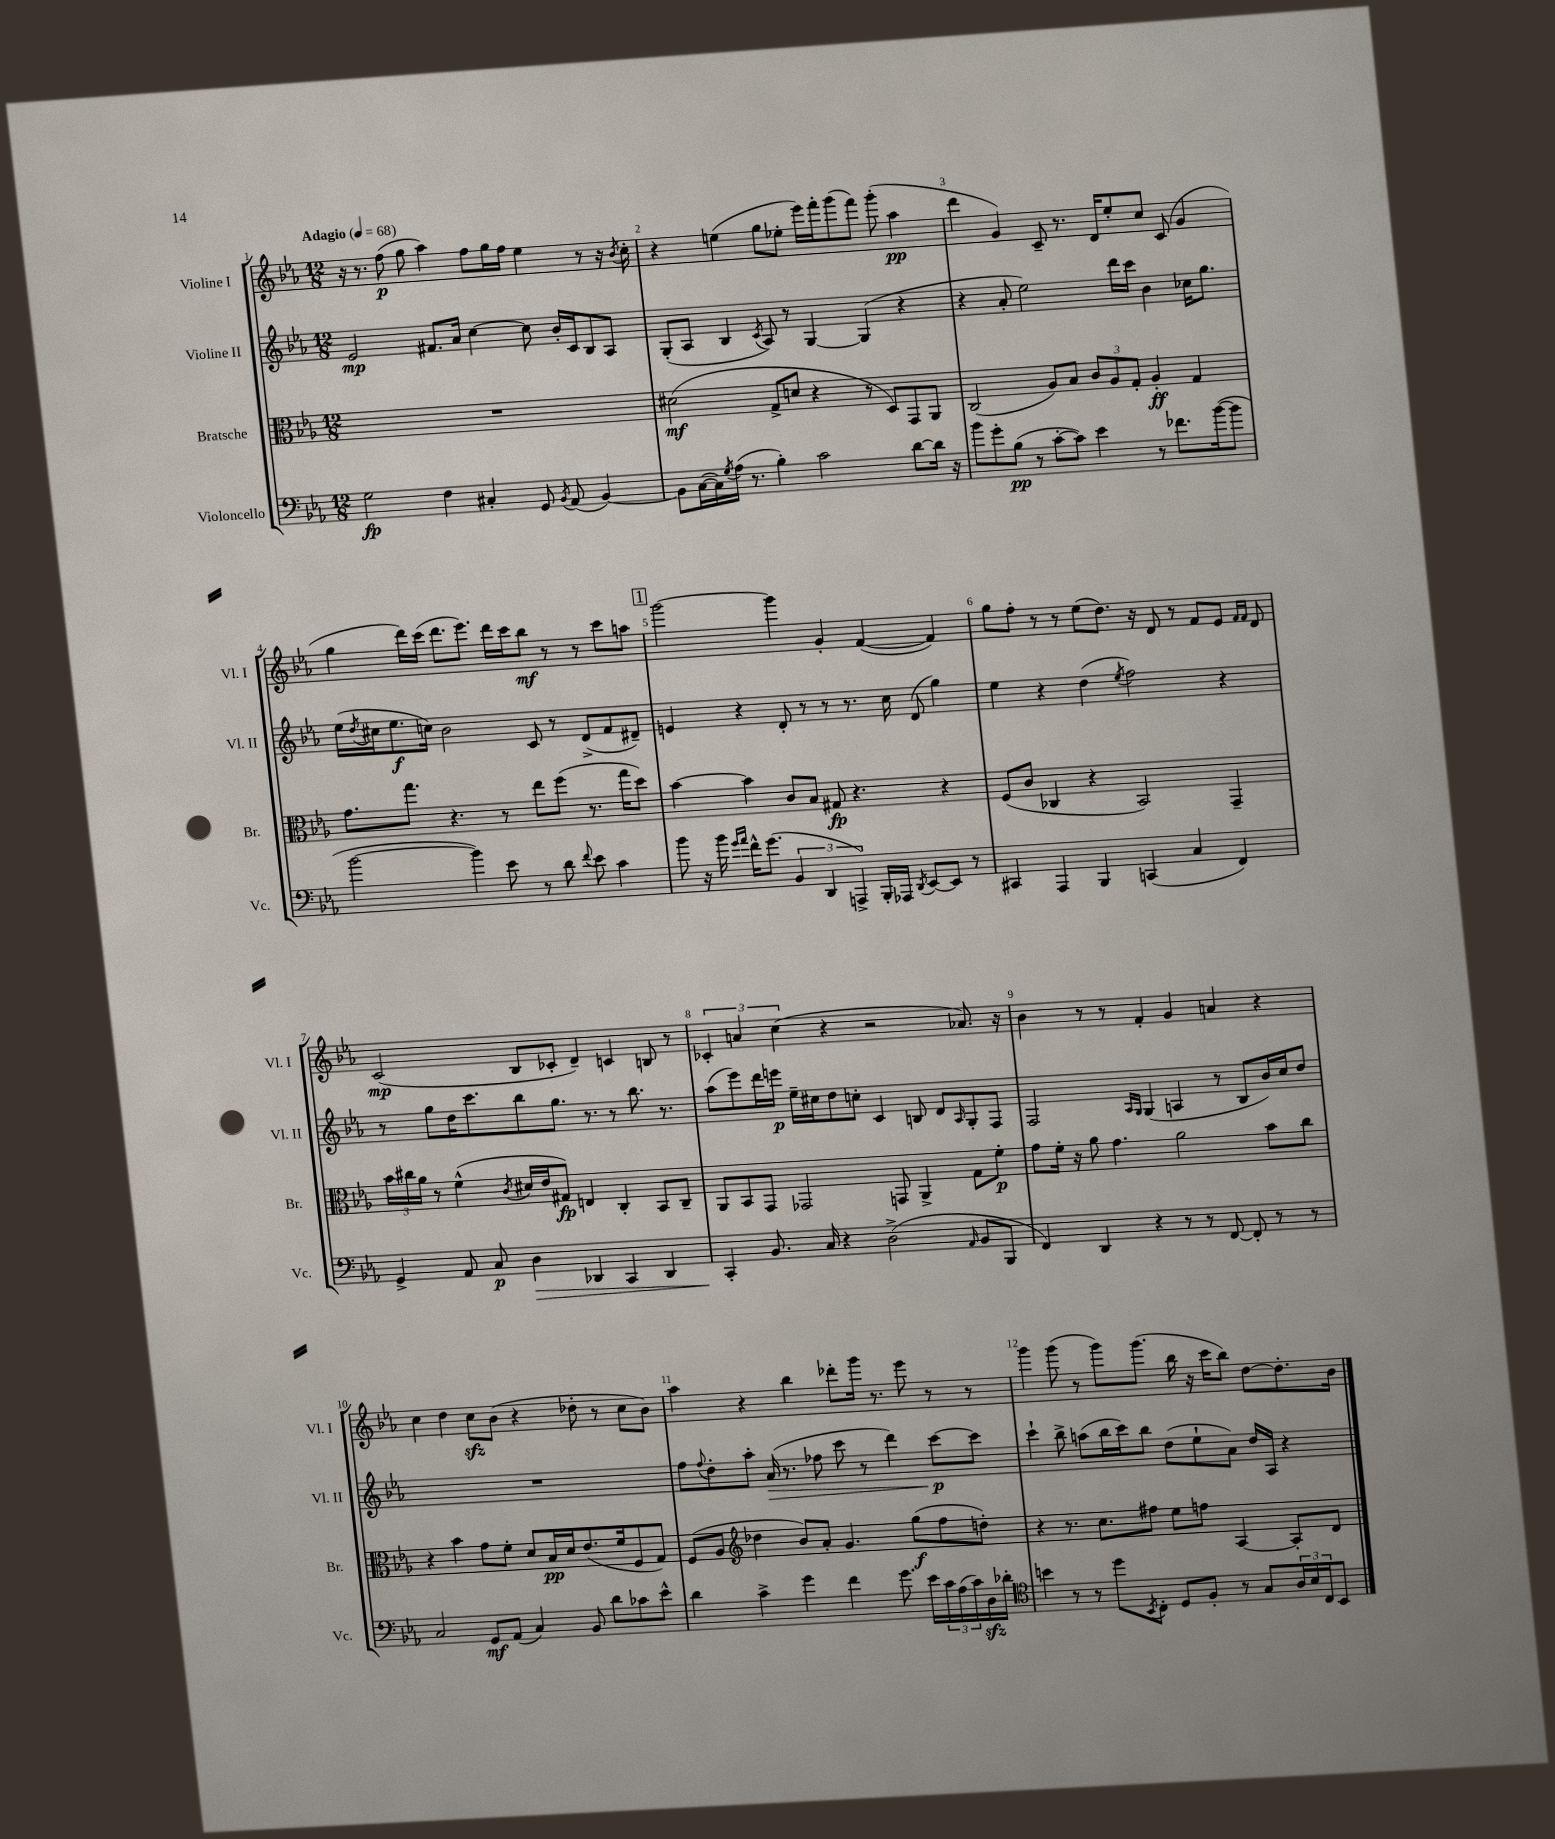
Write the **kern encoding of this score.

**kern	**dynam	**kern	**dynam	**kern	**dynam	**kern	**dynam
*part4	*part4	*part3	*part3	*part2	*part2	*part1	*part1
*staff4	*staff4	*staff3	*staff3	*staff2	*staff2	*staff1	*staff1
*I"Violoncello	*	*I"Bratsche	*	*I"Violine II	*	*I"Violine I	*
*I'Vc.	*	*I'Br.	*	*I'Vl. II	*	*I'Vl. I	*
*clefF4	*	*clefC3	*	*clefG2	*	*clefG2	*
*k[b-e-a-]	*	*k[b-e-a-]	*	*k[b-e-a-]	*	*k[b-e-a-]	*
*M12/8	*	*M12/8	*	*M12/8	*	*M12/8	*
*MM68	*	*MM68	*	*MM68	*	*MM68	*
=1	=1	=1	=1	=1	=1	=1	=1
!	!	!	!	!	!	!LO:TX:a:B:t=Adagio	!
2G\	fp	1.r	.	2e-/	mp	16r	.
.	.	.	.	.	.	8.r	.
.	.	.	.	.	.	(8ff\	p
.	.	.	.	.	.	8gg\	.
4F\	.	.	.	8.f#X/L	.	4aa-\)	.
.	.	.	.	16a-/Jk	.	.	.
4C#X'/	.	.	.	[4cc\	.	8ff\L	.
.	.	.	.	.	.	16gg\L	.
.	.	.	.	.	.	16ff\JJ	.
8GG/	.	.	.	8cc\]	.	4ee-\	.
8qBB-/	.	.	.	.	.	.	.
(8AA-/	.	.	.	16b-'/LL	.	.	.
.	.	.	.	16c/J	.	.	.
[4BB-/)	.	.	.	8B-/	.	8r	.
.	.	.	.	8A-/J	.	16r	.
.	.	.	.	.	.	8qb-/	.
.	.	.	.	.	.	16cc'\	.
=2	=2	=2	=2	=2	=2	=2	=2
8BB-\L]	.	(2d#X\	mf	(8G'/L	.	4r	.
([16C\L	.	.	.	8A-/J	.	.	.
16C\])	.	.	.	.	.	.	.
8qG/	.	.	.	.	.	.	.
(16A-\JJ	.	.	.	4B-/	.	(4een\	.
8.r	.	.	.	.	.	.	.
.	.	.	.	8qc/	.	.	.
4B-'\)	.	8G^/L	.	8A-/)	.	8gg\L	.
.	.	8dn/J	.	8r	.	8ee-X'\J	.
2c\	.	4r	.	[4G/	.	16eee-\LL)	.
.	.	.	.	.	.	16fff'\J	.
.	.	.	.	.	.	(8ggg\	.
.	.	8r	.	(4G/]	.	8fff\J)	.
.	.	8D/L)	.	.	.	(8ggg'\	.
[8d\L	.	8GG/	.	4r	.	4aa-\	pp
16d\Jk]	.	8AA-/J	.	.	.	.	.
16r	.	.	.	.	.	.	.
=3	=3	=3	=3	=3	=3	=3	=3
8b-\L	.	(2C/	.	4r	.	4ddd\	.
8g'\	.	.	.	.	.	.	.
(8B-\J	pp	.	.	8a-'/	.	4g/)	.
8r	.	.	.	2ee-\)	.	.	.
[8c'\L	.	8A-/L)	.	.	.	8c~/	.
8c\J])	.	8B-/J	.	.	.	8.r	.
4e-\	.	12c/L	.	.	.	.	.
.	.	.	.	.	.	16d/KL	.
.	.	12A-/	.	.	.	.	.
.	.	.	.	16ddd\LL	.	8ee-'/	.
.	.	12G'/J	.	.	.	.	.
.	.	.	.	16ccc\JJ	.	.	.
8r	.	4A-'/	ff	4b-\	.	8cc/J	.
8.f-X\L	.	.	.	.	.	(8c/	.
.	.	4G/	.	16cc-X\KL	.	4g/	.
([16b-\k	.	.	.	8.gg\J	.	.	.
8b-\J]	.	.	.	.	.	.	.
!!LO:LB:g=z
=4	=4	=4	=4	=4	=4	=4	=4
[2b-\	.	8.g\L	.	(16ee-\LL	.	4gg\	.
.	.	.	.	8qdd/	.	.	.
.	.	.	.	16cc#X\J	.	.	.
.	.	.	.	8.ee-\	f	.	.
.	.	8.gg\J	.	.	.	.	.
.	.	.	.	.	.	16ddd\LL)	.
.	.	.	.	16ccn\Jk)	.	(16ccc\JJ	.
.	.	4.r	.	2b-\	.	8.ddd\L	.
4b-\])	.	.	.	.	.	.	.
.	.	.	.	.	.	8.eee-\J)	.
8e-\	.	8r	.	.	.	16ddd\LL	.
.	.	.	.	.	.	16ccc\J	.
8r	.	8ee-\L	.	8c/	.	8bb-\J	mf
8d\	.	(8ff\J	.	8r	.	8r	.
8qqf/	.	.	.	.	.	.	.
8e-\	.	8.r	.	(8d^/L	.	8r	.
4c\	.	.	.	8f/	.	8ccc\L	.
.	.	16gg\KL	.	.	.	.	.
.	.	8dd\J)	.	8d#X~/J)	.	8aan\J	.
!!LO:REH:place=s1:t=1
=5	=5	=5	=5	=5	=5	=5	=5
8b-\	.	[4b-\	.	4en/	.	[2ggg\	.
16r	.	.	.	.	.	.	.
16b-\	.	.	.	.	.	.	.
16qqg/LL	.	.	.	.	.	.	.
16qqa-/JJ	.	.	.	.	.	.	.
16f^^\KL	.	4b-\]	.	4r	.	.	.
(8.g\J	.	.	.	.	.	.	.
6BB-/	.	8c/L	.	8d'/	.	4ggg\]	.
.	.	8B-/J	.	8r	.	.	.
6DD/	.	.	.	.	.	.	.
.	.	8G#X/	fp	8r	.	4g'/	.
6AAAn^/)	.	.	.	.	.	.	.
.	.	4.r	.	8.r	.	.	.
16BBB-'/LL	.	.	.	.	.	([4f/	.
16AAA-X/JJ	.	.	.	16cc\	.	.	.
8qDD/	.	.	.	.	.	.	.
[8EE-/L	.	.	.	(8d/	.	.	.
8EE-/J]	.	4r	.	4gg\)	.	4f/])	.
8r	.	.	.	.	.	.	.
=6	=6	=6	=6	=6	=6	=6	=6
4CC#X/	.	(8F/L	.	4ee-\	.	8gg\L	.
.	.	8c/J	.	.	.	8ff'\J	.
4AAA-/	.	4C-X/	.	4r	.	8r	.
.	.	.	.	.	.	8r	.
4BBB-/	.	4r	.	(4dd\	.	(8ee-\L	.
.	.	.	.	.	.	8.dd\J)	.
.	.	.	.	8qee-/	.	.	.
(4CCn/	.	2BB-/)	.	2ff\)	.	.	.
.	.	.	.	.	.	16r	.
.	.	.	.	.	.	8d/	.
4C/	.	.	.	.	.	8r	.
.	.	.	.	.	.	8f/L	.
4FF/)	.	4GG~/	.	4r	.	8e-/J	.
.	.	.	.	.	.	16qqf/LL	.
.	.	.	.	.	.	16qqf/JJ	.
.	.	.	.	.	.	8d/	.
!!LO:LB:g=z
=7	=7	=7	=7	=7	=7	=7	=7
4GG^/	.	24b-\LL	.	8r	.	(2c/	mp
.	.	24cc#X\	.	.	.	.	.
.	.	24a-\JJ	.	.	.	.	.
.	.	8r	.	8gg\L	.	.	.
8AA-/	.	(4f^^\	.	16dd\K	.	.	.
.	.	.	.	8.ccc\	.	.	.
8C/	p	.	.	.	.	.	.
.	.	8qc/	.	.	.	.	.
!	!LO:HP:b	!	!	!	!	!	!
4D\	>	16d#X/LL	.	8bb-\	.	8B-/L	.
.	.	16e-/J	.	.	.	.	.
.	.	8G#X/J)	fp	8.gg\J	.	8c-X'/J	.
4DD-X/	.	4En/	.	.	.	4d~/)	.
.	.	.	.	8.r	.	.	.
4CC/	.	4C'/	.	8r	.	4cn/	.
.	.	.	.	8.bb-\	.	.	.
4DD-/	.	8BB-/L	.	.	.	8Bn/	.
.	.	.	.	8.r	.	.	.
.	.	8C~/J	.	.	.	8r	.
=8	=8	=8	=8	=8	=8	=8	=8
4CC'/	.	8AA-/L	.	(8aa-\L	.	6c-X'/	.
.	.	8BB-/	.	8eee-\)	.	.	.
.	.	.	.	.	.	6an/	.
8.BB-/	]	8GG/J	.	16ddd\L	.	.	.
.	.	.	.	16eeen\JJ	p	.	.
.	.	.	.	.	.	(6cc\	.
.	.	2GG-X/	.	16ee-~\LL	.	.	.
16C/	.	.	.	16cc#X\J	.	.	.
4r	.	.	.	8dd\	.	4r	.
.	.	.	.	8ccn'\J	.	.	.
(2D^\	.	.	.	4c/	.	2r	.
.	.	8GGn/	.	.	.	.	.
.	.	4AA-^/	.	8Bn/	.	.	.
.	.	.	.	8d/L	.	.	.
16qqAA-/	.	.	.	16qqA-/	.	.	.
8BB-/L	.	8G\L	.	8G'/	.	8.a-X/)	.
8BBB-/J	.	8f'\J	p	8F/J	.	.	.
.	.	.	.	.	.	16r	.
=9	=9	=9	=9	=9	=9	=9	=9
4FF/)	.	8g\L	.	2F/	.	4b-\	.
.	.	16f'\Jk	.	.	.	.	.
.	.	16r	.	.	.	.	.
4DD/	.	8a-\	.	.	.	8r	.
.	.	4.g\	.	.	.	8r	.
.	.	.	.	16qqA-/LL	.	.	.
.	.	.	.	16qqG/JJ	.	.	.
4r	.	.	.	(4G/	.	4f'/	.
8r	.	2a-\	.	4An/	.	4g/	.
8r	.	.	.	.	.	.	.
[8FF/	.	.	.	8r	.	4an/	.
8FF'/]	.	.	.	8B-/L	.	.	.
8r	.	8b-\L	.	16b-/L)	.	4r	.
.	.	.	.	16cc/J	.	.	.
8r	.	8cc\J	.	8dd/J	.	.	.
!!LO:LB:g=z
=10	=10	=10	=10	=10	=10	=10	=10
2C/	.	4r	.	1.r	.	4cc\	.
.	.	4b-\	.	.	.	4dd\	.
8GG/L	mf	8g\L	.	.	.	8cczz\L	.
(8AA-/J	.	8f'\J	.	.	.	(8b-\J	.
4C/)	.	8d/L	.	.	.	4r	.
.	.	16B-/L	pp	.	.	.	.
.	.	16d/J	.	.	.	.	.
8BB-/	.	(8.e-/	.	.	.	8dd-X'\	.
8d\L	.	.	.	.	.	8r	.
.	.	16f/k	.	.	.	.	.
8c-X\	.	8F/	.	.	.	8cc\L	.
8e-^^\J	.	8G/J)	.	.	.	8b-\J)	.
=11	=11	=11	=11	=11	=11	=11	=11
4d\	.	(8F/L	.	8ff\L	.	4aa-\	.
.	.	.	.	8qqff/	.	.	.
.	.	8A-/J	.	8dd'\	.	.	.
*	*	*clefG2	*	*	*	*	*
4c^\	.	4dd-X\	.	8aa-'\J	.	4r	.
!	!	!	!	!	!LO:HP:b	!	!
.	.	.	.	(16a-/	>	.	.
.	.	.	.	8.r	.	.	.
4g\	.	8b-/L)	.	.	.	4bb-\	.
.	.	8a-'/J	.	8ff-X\	.	.	.
4f\	.	4.g/	.	8ccc\	.	8ddd-X'\L	.
.	.	.	.	8r	.	16ggg\Jk	.
.	.	.	.	.	.	8.r	.
8.g\	.	.	.	4ddd\)	.	.	.
.	.	(8gg\L	f	.	.	8eee-\	.
16e-\LL	.	.	.	.	.	.	.
24c\	.	8ff\	.	[8ccc\L	p	8r	.
(24A-\	.	.	.	.	.	.	.
24c\)	.	.	.	.	.	.	.
16Dzz\	.	8ddn'\J)	.	8ccc\J]	]	8r	.
16d-X'\JJ	.	.	.	.	.	.	.
=12	=12	=12	=12	=12	=12	=12	=12
*clefC4	*	*	*	*	*	*	*
4bn\	.	4r	.	4ccc`\	.	4ggg\	.
8r	.	8.r	.	8bb-^\	.	(8ggg\	.
8r	.	.	.	(8aan\L	.	8r	.
.	.	8.cc\L	.	.	.	.	.
8dd\L	.	.	.	16bb-\L	.	8ggg\L)	.
.	.	.	.	16ccc\J)	.	.	.
8qBB-/	.	.	.	.	.	.	.
8C'\J	.	8ff#X\J	.	8bb-\J	.	(8.ggg\J	.
8D/L	.	8ee-\L	.	(8dd\L	.	.	.
.	.	.	.	.	.	16bb-\	.
8F'/J	.	8ffn\J	.	8ee-`\	.	16r	.
.	.	.	.	.	.	16ccc\KL	.
8r	.	[4A-/	.	8a-\J)	.	8bb-\J)	.
8G/L	.	.	.	16dd/LL	.	[8dd\L	.
.	.	.	.	16A-/JJ	.	.	.
24A-/L	.	8A-'/L]	.	4r	.	8.dd'\]	.
24B-/	.	.	.	.	.	.	.
24C/J	.	.	.	.	.	.	.
8BB-/J	.	8d/J	.	.	.	.	.
.	.	.	.	.	.	16b-\Jk	.
==	==	==	==	==	==	==	==
*-	*-	*-	*-	*-	*-	*-	*-
